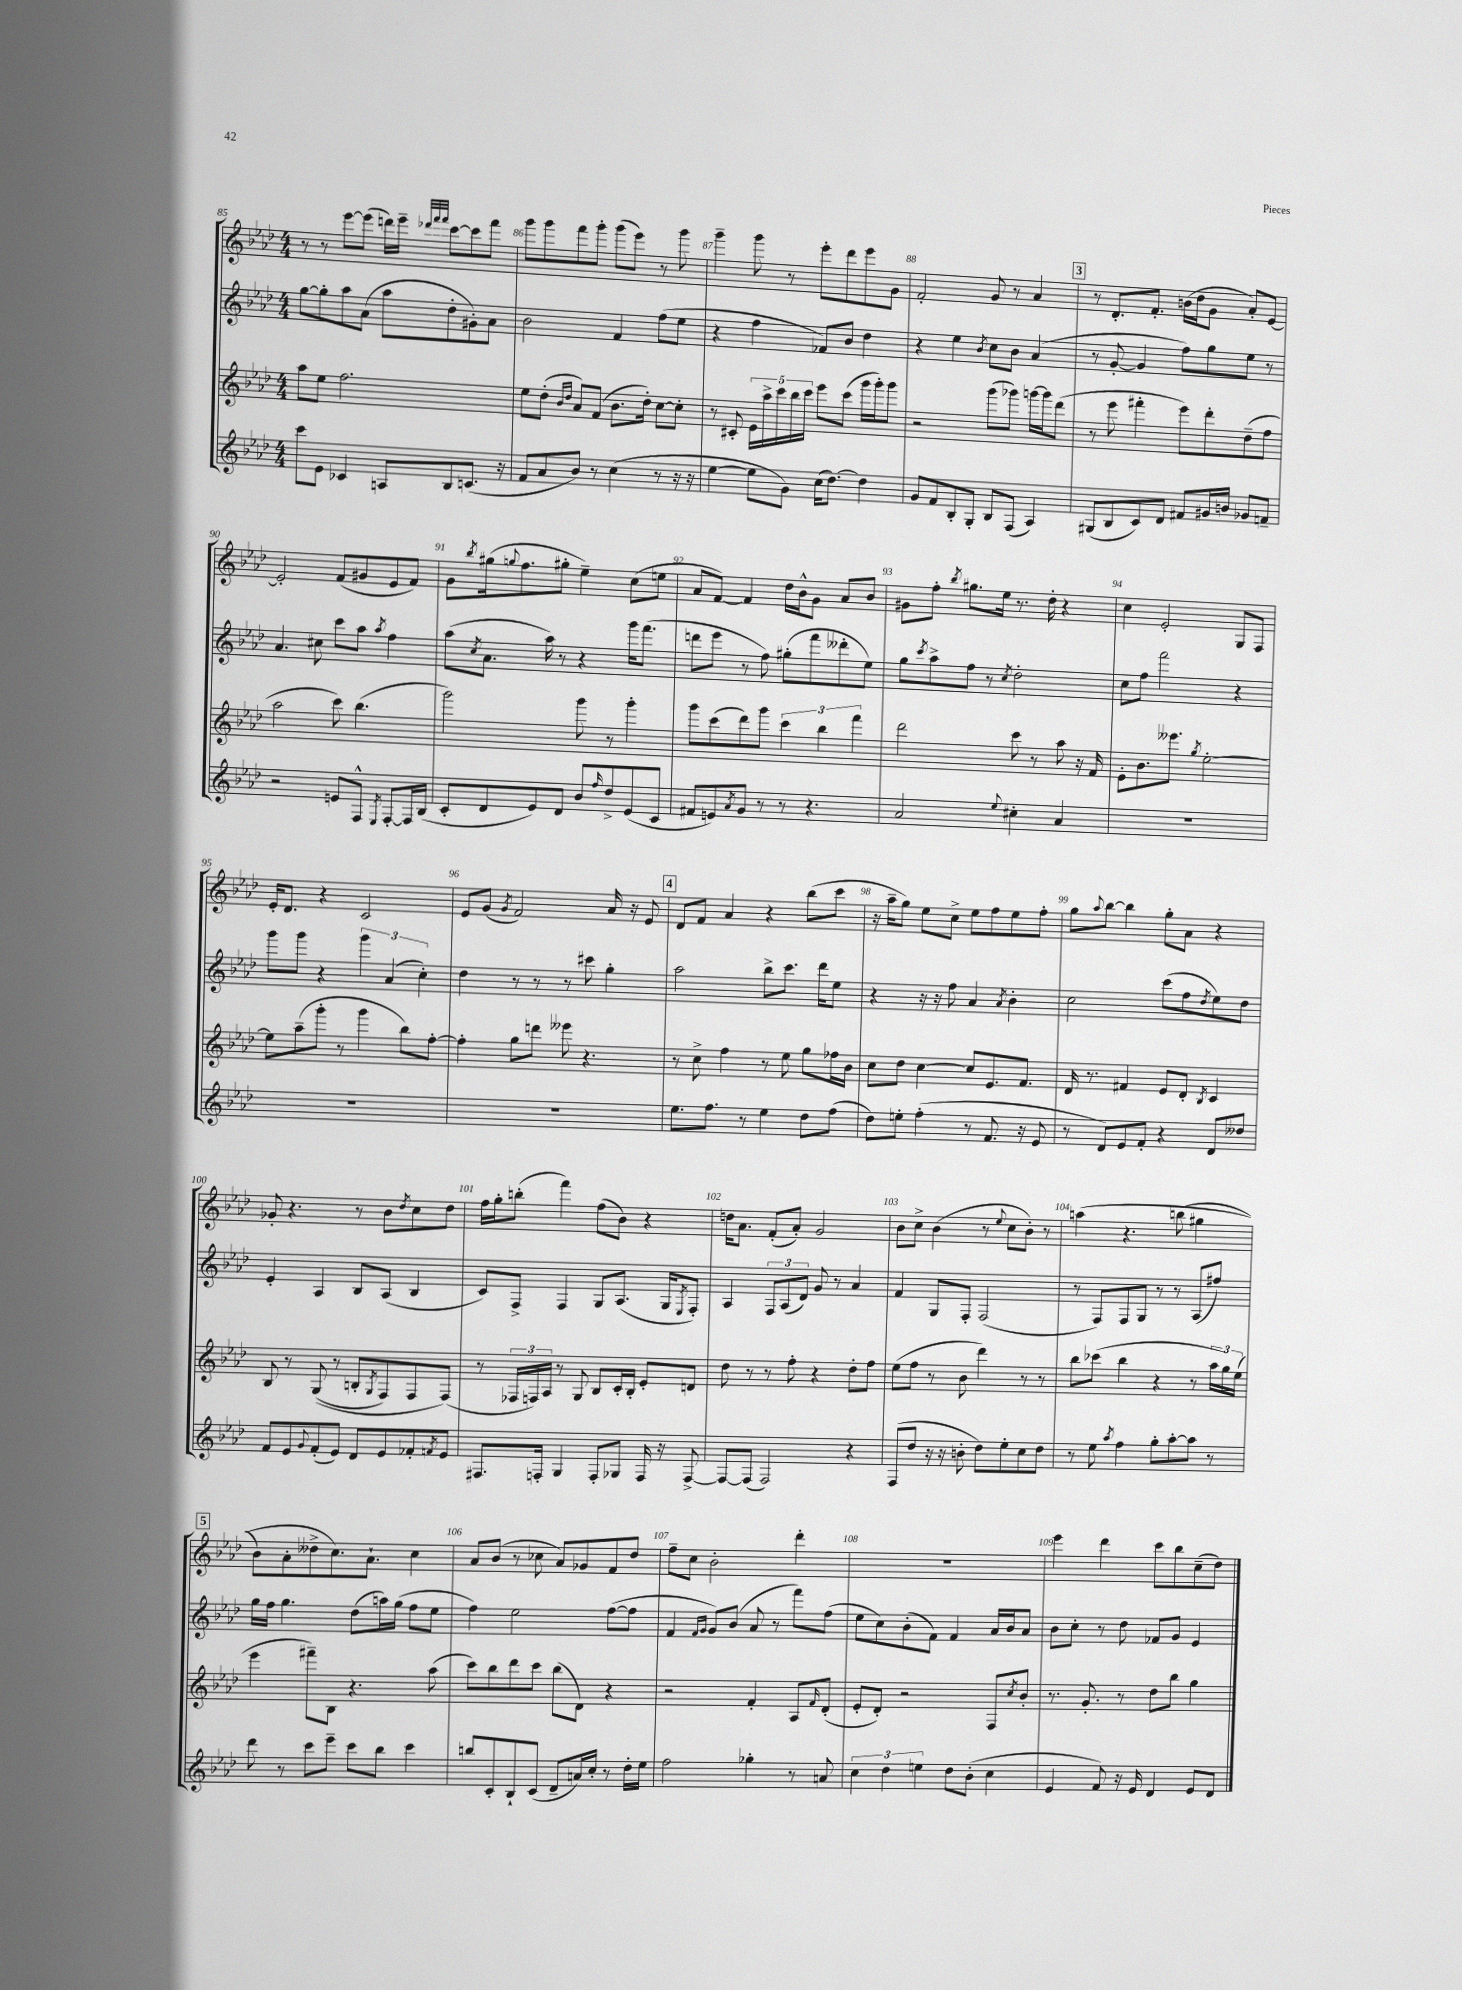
<<
\new StaffGroup <<
\new Staff = "s0" {
    \clef treble \key aes \major \numericTimeSignature \time 4/4
    r8 r8 ees'''8~ ees'''8( d'''16) ees'''16-- \grace { des'''32 f'''32 f'''32 } c'''8~ c'''8 f'''8 |
    g'''8 g'''8 f'''8 g'''8-. g'''8( ees'''8) r8 g'''8 |
    g'''4-- g'''8 r8 ees'''8-. des'''8 ees'''8 g'8 |
    f'2-. g'8 r8 aes'4 |
    \mark \markup { \box "3" } r8 des'8.-. f'8.-. b'16( des''16 g'8 aes'8-.) ees'8~ |
    ees'2-. f'8( gis'8 ees'8 f'8) |
    g'8 \acciaccatura { bes''8 } gis''16( \appoggiatura { g''8 } f''8. gis''8-. ees''4--) c''8( e''8 |
    aes'8 f'8~) f'4 des''16 bes'16-^ g'8 aes'8 bes'8 |
    gis'8 f''8-. \acciaccatura { bes''8 } gis''8. ees''16 r8. des''16-. r4 |
    c''4 ees'2-. g8 f8 |
    ees'16-. des'8. r4 c'2 |
    ees'8 g'8( \acciaccatura { g'8 } f'2) aes'16 r16 ees'8 |
    \mark \markup { \box "4" } des'8 f'8 aes'4 r4 bes''8( c'''8 |
    r16 aes''16-- g''8) ees''8 c''8-> ees''8 f''8 ees''8 f''8-. |
    g''8 \appoggiatura { aes''8 } bes''8~ bes''4 g''8-. aes'8 r4 |
    ges'8-. r4. r8 bes'8 \acciaccatura { des''8 } c''8 des''8 |
    f''16 g''16-. b''8-.( f'''4) f''8( bes'8) r4 |
    d''16 aes'8. f'8-.( aes'8-.) g'2 |
    bes'8 c''8-> bes'4( r8 \appoggiatura { ees''8 } c''8 bes'8-.) r8 |
    a''4\( r4. b''8( gis''4 |
    \mark \markup { \box "5" } bes'8) aes'8-. deses''8-> c''8.\) aes'8.-! c''4 |
    aes'8 bes'8( r8 ces''8 aes'8) ges'8 f'8 des''8 |
    f''8-- c''8 bes'2-. des'''4-. |
    R1 |
    ees'''4 des'''4 c'''8 bes''8 c''8--( des''8) \bar "|." |
}
\new Staff = "s1" {
    \clef treble \key aes \major \numericTimeSignature \time 4/4
    g''8~ g''8-. aes''8 aes'8( aes''8 des''8-. gis'8-.) aes'8 |
    bes'2 f'4 f''8( ees''8 |
    r4 f''4 fes'8) bes'8 des''4 |
    r4 ees''4 \acciaccatura { bes'8 } c''8 bes'8 aes'4( |
    \mark \markup { \box "3" } r8 g'8~-. g'4 f''8) g''8 ees''8 r8 |
    aes'4. cis''8 c'''8 aes''8 \acciaccatura { aes''8 } f''4 |
    aes''8( \acciaccatura { c''8 } aes'8. aes''16) r8 r4 g'''16 f'''8.( |
    d'''8 ees'''8 r8 f''8) gis''8-.( f'''8 deses'''8-. ees''8) |
    g''8 \acciaccatura { c'''8 } aes''8-> f''8 r8 \acciaccatura { c''8 } des''2-. |
    c''8 f''8 f'''2 r4 |
    g'''8 g'''8 r4 \tuplet 3/2 { g'''4 aes'4( c''4-.) } |
    des''4 r8 r8 r8 cis'''8 g''4-. |
    \mark \markup { \box "4" } aes''2 bes''8-> c'''8. des'''16 ees''8 |
    r4 r16 r16 f''8 aes'4 \acciaccatura { aes'8 } bes'4-. |
    c''2 c'''8( f''8 \acciaccatura { des''8 } ees''8) des''8 |
    ees'4-. aes4 bes8 aes8( bes4 |
    c'8) f8-> f4 g8 aes8.( g16 \acciaccatura { ees8 } f8-.) |
    aes4 \tuplet 3/2 { f8 aes8( des'8) } g'8 r8 aes'4 |
    f'4 g8 f8-. f2( |
    r8 f8) f8 g8 r8 r8 aes8( fis''8) |
    \mark \markup { \box "5" } g''16 f''16 g''4. des''8( a''16) g''16( f''8 ees''8 |
    f''4) ees''2 f''8~( f''8 |
    f'4 \grace { f'16 g'16 } g'8) bes'8( aes'8 r8 f'''8) f''8( |
    ees''8 c''8) bes'8-.( f'8) f'4 aes'16 bes'16 aes'8 |
    bes'8 c''8-. r8 des''8 fes'8 g'8 ees'4 \bar "|." |
}
\new Staff = "s2" {
    \clef treble \key aes \major \numericTimeSignature \time 4/4
    aes''8 ees''8 f''2. |
    ees''8 des''8-.( \grace { bes'16 des''16 } aes'8) f'8( bes'8. des''16-.) c''8~ c''8-. |
    r8 cis'8-. \tuplet 5/4 { ees'16 aes''16-> c'''16 bes''16 c'''16 } ees'''8 c'''8( g'''16 g'''16-.) g'''8 |
    r2 g'''8( ges'''8) g'''16~ g'''16 des'''8( |
    \mark \markup { \box "3" } r8 ees'''8 fis'''4-. ees'''8) des'''8-. des''8--( f''8 |
    aes''2 c'''8) bes''4.( |
    g'''2) g'''8 r8 g'''4-. |
    g'''8 c'''8( des'''8) g'''8 \tuplet 3/2 { c'''4 bes''4 f'''4 } |
    des'''2 c'''8 r8 aes''8 r16 f'16 |
    ees'8-. bes'8. eeses'''8. \acciaccatura { g''8 } ees''2~-. |
    ees''8 aes''8--( g'''8-. r8 g'''4 bes''8) f''8~-. |
    f''4-. g''8 d'''8 eeses'''8 r4. |
    \mark \markup { \box "4" } r8 c''8-> f''4 r8 ees''8 g''8 fes''16 bes'16 |
    c''8 des''8 c''4~ c''8 ees'8. f'8. |
    des'16 r8. fis'4 ees'8 des'8-. \acciaccatura { bes8 } c'4 |
    bes8 r8 g8(\( r8 b8-. \acciaccatura { g8 } f8) f8 f8(\) |
    r8 \tuplet 3/2 { fes16 f16) aes16 } r8 g8 bes8 c'16-. bes16-. ees'8-. d'8 |
    des''8 r8 r8 f''8-. r4 des''8-. f''8 |
    ees''8( f''8 r8 bes'8 des'''4) r8 r8 |
    bes''8 ces'''8( bes''4 r4 r8 \tuplet 3/2 { aes''16 g''16) ees''16( } |
    \mark \markup { \box "5" } ees'''4 fis'''8--) bes8 r4. aes''8( |
    c'''8) bes''8 des'''8 c'''8 bes''8( des'8) r4 |
    r2 f'4-. aes8 \grace { f'16 } des'8-.( |
    ees'8-. des'8-.) r2 f8 \acciaccatura { c''8 } bes'8-. |
    r8. g'8.-. r8 des''8 bes''8 g''4 \bar "|." |
}
\new Staff = "s3" {
    \clef treble \key aes \major \numericTimeSignature \time 4/4
    c'''8 ees'8 ces'4 a8 bes8 c'8.( r16 |
    f'8 aes'8 bes'8) r8 c''4( r8 r16 r16 |
    ees''4~ ees''8 g'8) c''16( des''8.~) des''4 |
    g'8 f'8 bes8-. g8-. bes8 f8( aes4) |
    \mark \markup { \box "3" } gis8( bes8 c'8) des'8 fis'8 gis'16 b'16 ges'8 f'8-- |
    r2 e'8 f8-^ \acciaccatura { ees8 } f8~-. f16 bes16( |
    c'8-. des'8 ees'8) des'8 bes'8 \grace { f''16 } des''8-> ees'8( c'8 |
    fis'8 e'8) \acciaccatura { aes'8 } g'8 r8 r8 r4. |
    aes'2 \appoggiatura { ees''8 } cis''4-. aes'4 |
    R1 |
    R1 |
    R1 |
    \mark \markup { \box "4" } ees''8. f''8. r8 ees''4 des''8 f''8( |
    des''8) e''8-. f''4-.( r8 f'8. r16 ees'8 |
    r8 des'8) ees'8 f'8-. r4 des'8 deses''8 |
    f'8 ees'8 \appoggiatura { g'8 } f'8-.( ees'8) des'8 ees'8 fes'8-. \acciaccatura { f'8 } ees'8 |
    fis8. f16-. g4 f8-. ges8 f16 r16 f8~-> |
    f8~ f8( f2) r4 |
    f8( des''8 r16 r16 b'8-. des''8) ees''8-. c''8 des''8 |
    r8 ees''8 \acciaccatura { aes''8 } f''4 g''8-. aes''8~-. aes''8 r8 |
    \mark \markup { \box "5" } des'''8 r8 c'''8 ees'''8-- c'''8 bes''8 c'''4 |
    b''8 c'8-. bes8-! c'8( des'8-- a'16) c''16-. r8 des''16-. ees''16 |
    f''2 ges''4-. r8 a'8 |
    \tuplet 3/2 { c''4 des''4 e''4 } des''8 bes'8-.( c''4 |
    ees'4 f'8) r16 ees'16 des'4 ees'8 des'8 \bar "|." |
}
>>
>>
\layout { \context { \Score currentBarNumber = #85 \override BarNumber.break-visibility = ##(#f #t #t) barNumberVisibility = #all-bar-numbers-visible } }
